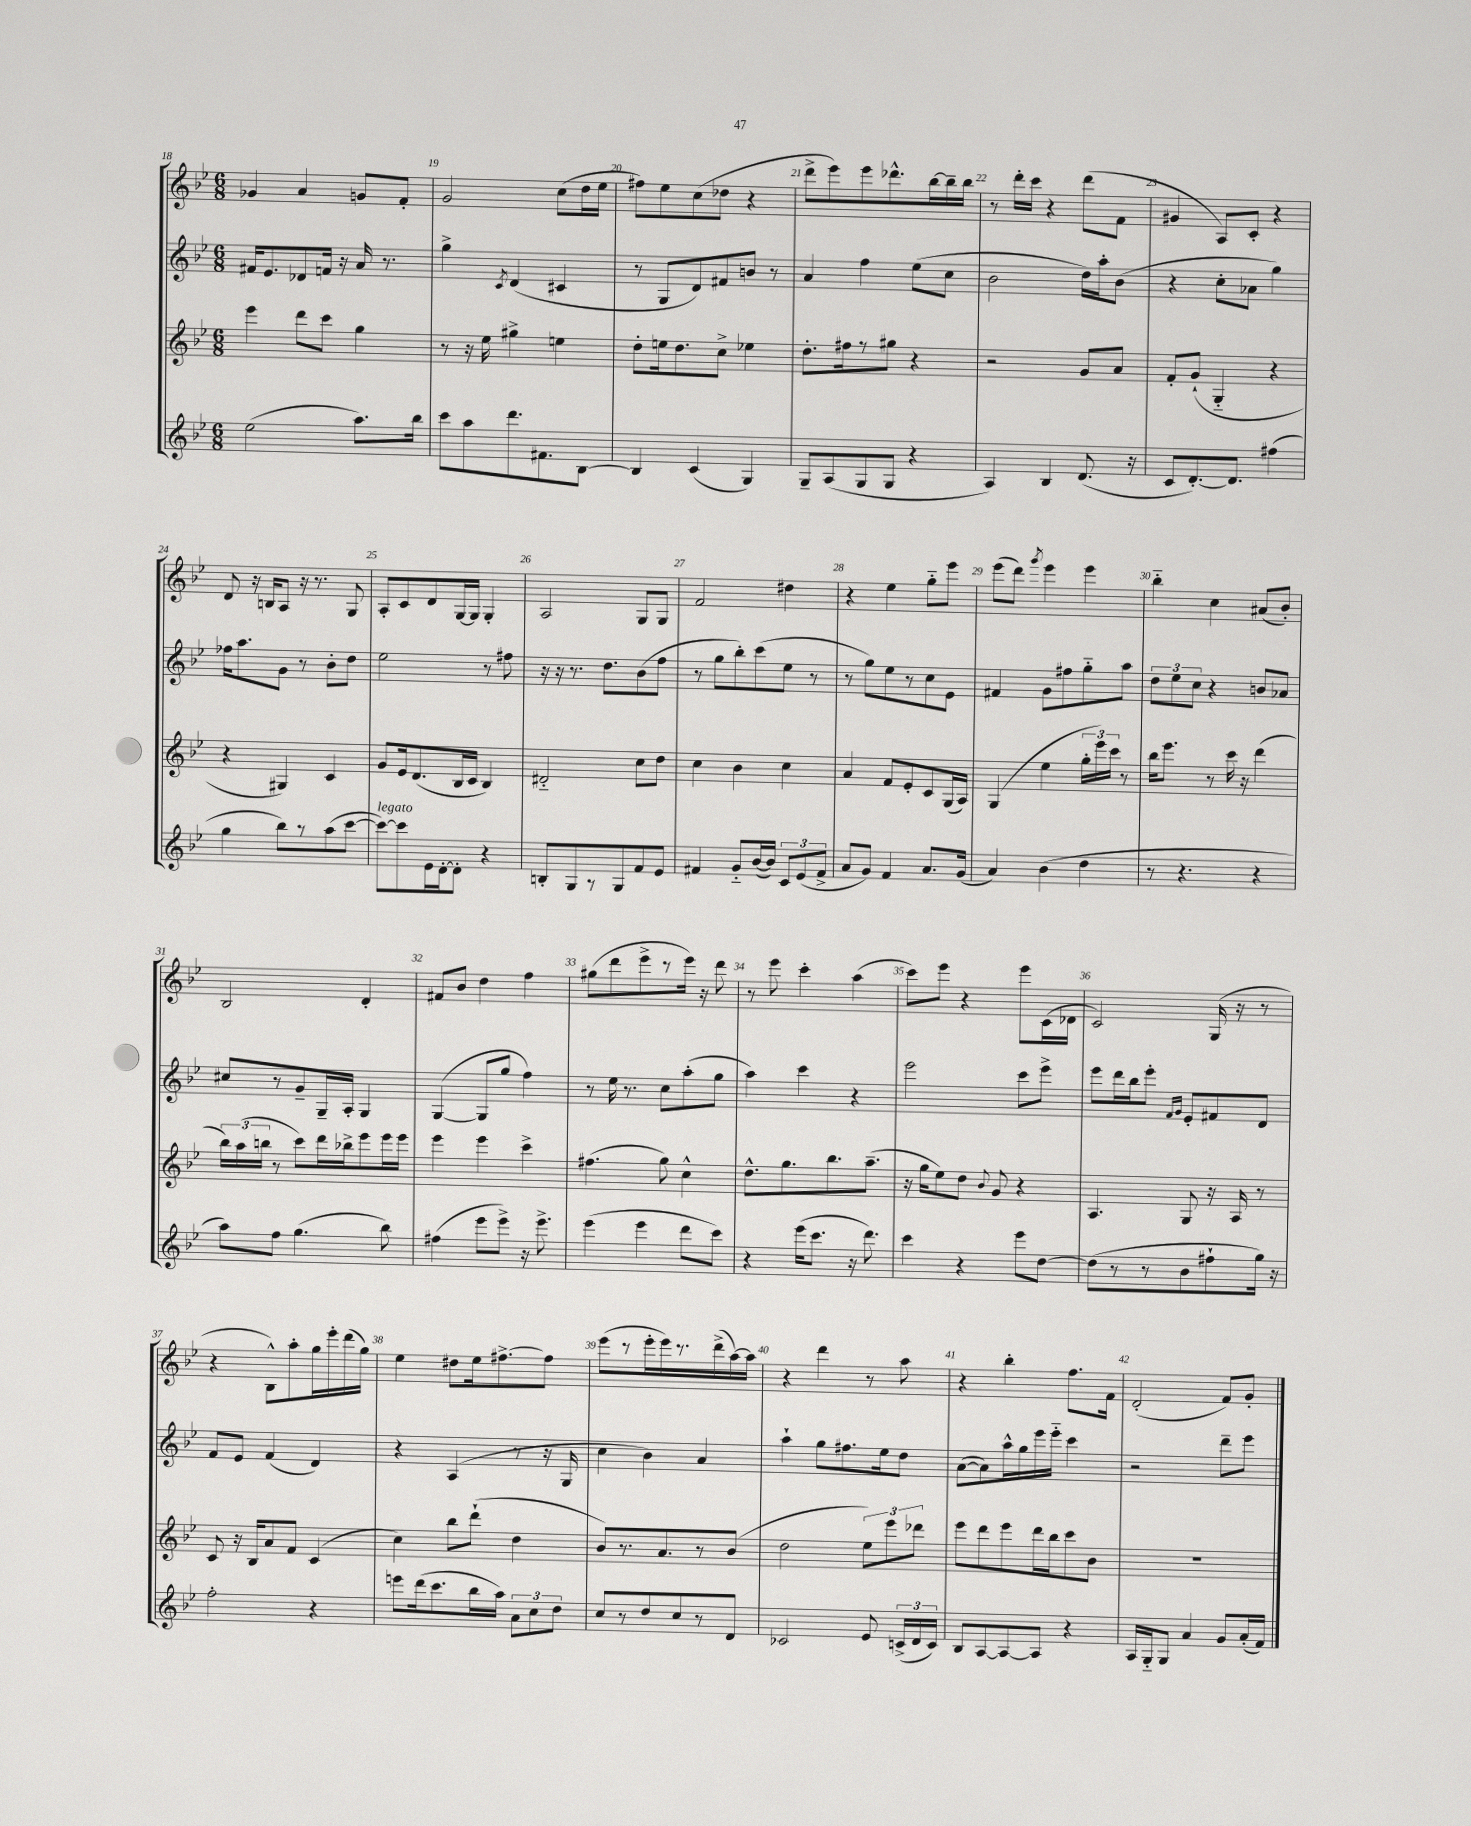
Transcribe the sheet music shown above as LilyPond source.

<<
\new StaffGroup <<
\new Staff = "s0" {
    \clef treble \key bes \major \numericTimeSignature \time 6/8
    \autoBeamOff ges'4 a'4 g'8[ f'8]-. |
    g'2 c''8[( d''16 ees''16] |
    fis''8[) ees''8 c''8( des''8] r4 |
    d'''8[-> ees'''8) ees'''8 des'''8.-^ bes''16~ bes''16-- bes''16] |
    r8 d'''16[-. c'''16] r4 d'''8[( f'8] |
    gis'4 a8[) c'8]-. r4 |
    d'8 r16 b16[ a8] r16 r8. g8 |
    a8[-. c'8 d'8 g16~ g16] g4-. |
    a2 g8[ g8] |
    f'2 dis''4 |
    r4 ees''4 g''8[-_ ees'''8] |
    ees'''8[( d'''8]) \acciaccatura { g'''8 } ees'''4 ees'''4 |
    bes''4-_ c''4 ais'8[( bes'8]-.) |
    bes2 d'4-. |
    fis'8[ bes'8] d''4 f''4 |
    gis''8[( d'''8 ees'''8-> r8 ees'''16]) r16 d'''8 |
    r8 ees'''8 c'''4-. a''4( |
    c'''8[) ees'''8] r4 ees'''8[ c'16( des'16] |
    c'2) g16( r16 r8 |
    r4 bes8[-^) a''8-. g''16 ees'''16-. d'''16( g''16]) |
    ees''4 dis''8[ ees''16 fis''8.~-> fis''8] |
    ees'''8[( r8 ees'''16-. ees'''16) r8. d'''16->( a''16~) a''16] |
    r4 d'''4 r8 a''8 |
    r4 bes''4-. f''8.[ f'16] |
    d'2-.( f'8[) g'8]-. \bar "|." |
}
\new Staff = "s1" {
    \clef treble \key bes \major \numericTimeSignature \time 6/8
    \autoBeamOff fis'16[ ees'8. des'8 f'16] r16 a'16 r8. |
    g''4-> \acciaccatura { c'8 } d'4( cis'4 |
    r8 g8[ d'8) fis'8 b'8] r8 |
    a'4 f''4 ees''8[( c''8] |
    bes'2 d''16[) a''16-. bes'8]( |
    r4 c''8[-. aes'8] g''4) |
    fes''16[ a''8. g'8] r8 bes'8[-. d''8] |
    ees''2 r8 fis''8 |
    r16 r16 r8. d''8.[ bes'8( f''8] |
    r8 g''8[ bes''8-.) c'''8( ees''8] r8 |
    r8 g''8[) ees''8 r8 c''8 ees'8] |
    fis'4 g'8[ fis''8 g''8-_ a''8] |
    \tuplet 3/2 { d''8[ ees''8 c''8] } r4 b'8[ aes'8] |
    cis''8[ r8 g'8-- g16-- a16]-. g4 |
    g4~( g8[ g''8] f''4) |
    r8 ees''16 r8. c''8[ a''8-.( g''8] |
    a''4) c'''4 r4 |
    ees'''2 c'''8[ ees'''8]-> |
    ees'''8[ d'''16 bes''16 ees'''8]-. \grace { f'16[ g'16] } ees'8[-. fis'8 d'8] |
    f'8[ ees'8] f'4( d'4) |
    r4 a4( r8 r16 g16 |
    c''4 bes'4) a'4 |
    a''4-! g''8[ fis''8. ees''16 d''8] |
    a'8[~( a'8) a''16-^ g''16 ees'''16 ees'''16]-_ c'''4 |
    r2 d'''8[-- ees'''8] \bar "|." |
}
\new Staff = "s2" {
    \clef treble \key bes \major \numericTimeSignature \time 6/8
    \autoBeamOff ees'''4 d'''8[ c'''8] g''4 |
    r8 r16 ees''16 gis''4-> e''4 |
    d''8[-. e''16 d''8. c''8]-> ees''4 |
    d''8.[-. fis''16 r8 gis''8] r4 |
    r2 g'8[ a'8] |
    f'8[-. g'8]-!( g4-_ r4 |
    r4 gis4) c'4 |
    g'8[ ees'16 d'8.( bes16 c'16] bes4) |
    dis'2-_ c''8[ d''8] |
    c''4 bes'4 c''4 |
    a'4 f'8[ ees'8-. c'8 g16( a16]) |
    g4( ees''4 \tuplet 3/2 { g''16[-. ees'''16) c'''16] } r8 |
    bes''16[ ees'''8.] r8 c'''16 r16 d'''4( |
    \tuplet 3/2 { bes''16[) a''16( b''16] } r8 c'''8[) d'''16 bes''16-> ees'''8 ees'''16 ees'''16] |
    ees'''4 ees'''4 c'''4-> |
    fis''4.( g''8) c''4-^ |
    d''8.[-^ g''8. bes''8. a''8.]--( |
    r16 g''16[ ees''8) d''8] \appoggiatura { bes'8 } g'8 r4 |
    a4. g8 r16 a16 r8 |
    c'8 r16 bes16[ a'8 f'8] c'4( |
    c''4) bes''8[ d'''8]-!( d''4 |
    bes'8[) r8. a'8. r8 bes'8]( |
    d''2 \tuplet 3/2 { ees''8[) ees'''8 des'''8] } |
    ees'''8[ d'''8 ees'''8 d'''16 bes''16 c'''8 bes'8] |
    R2. \bar "|." |
}
\new Staff = "s3" {
    \clef treble \key bes \major \numericTimeSignature \time 6/8
    \autoBeamOff ees''2( a''8.[) bes''16] |
    c'''8[ a''8 d'''8. fis'8. bes8]~ |
    bes4 c'4( g4) |
    g8[-- a8( g8 g8] r4 |
    a4) bes4 d'8.( r16 |
    c'8[ d'8.~-.) d'8.] fis''4( |
    g''4 bes''8[) r8 a''8( c'''8]~ |
    c'''8[~^\markup { \italic "legato" }) c'''8 ees'16 d'16~-. d'8]-. r4 |
    b8[-. g8 r8 g8 f'8 ees'8] |
    fis'4 g'8[-_ bes'16~( bes'16]) \tuplet 3/2 { c'8[ ees'8( fis'8]-> } |
    a'8[ g'8]) f'4 a'8.[ g'16]( |
    a'4) bes'4( d''4 |
    r8 r4. r4 |
    a''8[) f''8] g''4.( bes''8) |
    fis''4( ees'''8[ ees'''8]->) r16 ees'''8.-> |
    ees'''4( ees'''4 d'''8[ c'''8]) |
    r4 ees'''16[( c'''8.] r16 d'''8.) |
    c'''4 r4 ees'''8[ d''8]~ |
    d''8[( r8 r8 bes'8 fis''8-! g''16]) r16 |
    f''2-. r4 |
    e'''8[ d'''16( c'''8. bes''16 a''16]) \tuplet 3/2 { a'8[ c''8 d''8] } |
    c''8[ r8 d''8 c''8 r8 d'8] |
    ces'2 ees'8 \tuplet 3/2 { c'16[->( d'16 c'16]) } |
    bes8[ a8~ a8~ a8] r4 |
    a16[ g16-_ g8] a'4 g'8[ a'16-.( f'16]) \bar "|." |
}
>>
>>
\layout { \context { \Score currentBarNumber = #18 \override BarNumber.break-visibility = ##(#f #t #t) barNumberVisibility = #all-bar-numbers-visible } }
